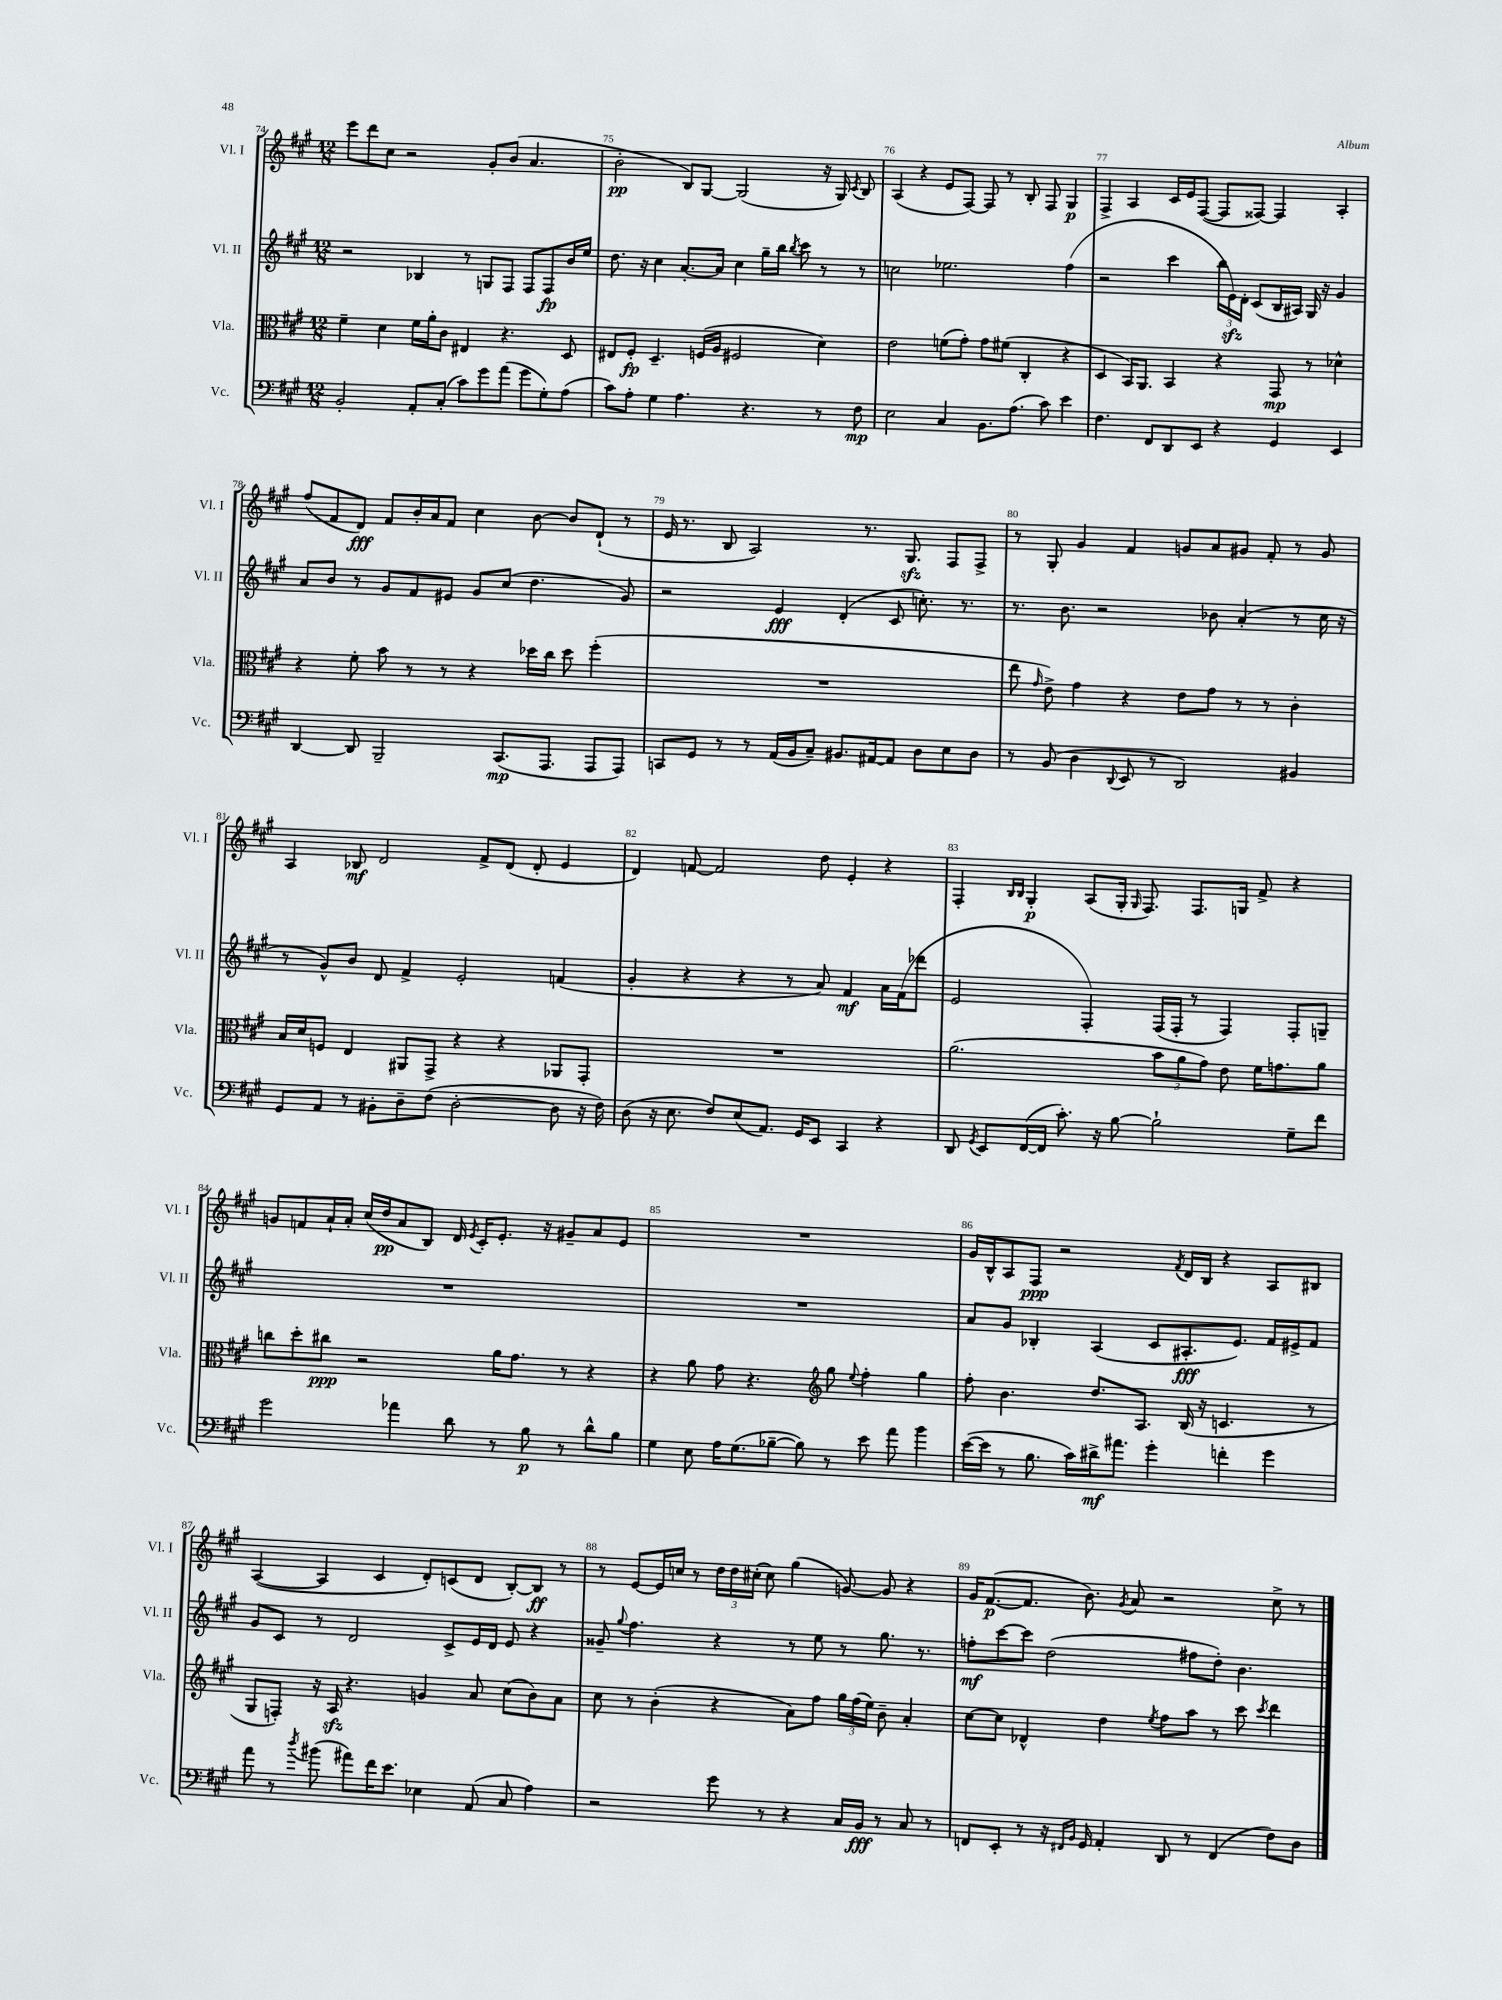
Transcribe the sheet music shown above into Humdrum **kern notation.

**kern	**dynam	**kern	**dynam	**kern	**dynam	**kern	**dynam
*part4	*part4	*part3	*part3	*part2	*part2	*part1	*part1
*staff4	*staff4	*staff3	*staff3	*staff2	*staff2	*staff1	*staff1
*I"Vc.	*	*I"Vla.	*	*I"Vl. II	*	*I"Vl. I	*
*I'Vc.	*	*I'Vla.	*	*I'Vl. II	*	*I'Vl. I	*
*clefF4	*	*clefC3	*	*clefG2	*	*clefG2	*
*k[f#c#g#]	*	*k[f#c#g#]	*	*k[f#c#g#]	*	*k[f#c#g#]	*
*M12/8	*	*M12/8	*	*M12/8	*	*M12/8	*
=74	=74	=74	=74	=74	=74	=74	=74
2BB'/	.	4f#~\	.	2r	.	8eee\L	.
.	.	.	.	.	.	8ddd\	.
.	.	4d\	.	.	.	8cc#\J	.
.	.	.	.	.	.	2r	.
8AA'/L	.	16f#\LL	.	4B-X/	.	.	.
.	.	16a'\J	.	.	.	.	.
(8C#'/J	.	8c#\J	.	.	.	.	.
8c#\L)	.	4E#X/	.	8r	.	.	.
8g#\	.	.	.	8Gn/L	.	8g#'/L	.
(8a\J	.	4.r	.	8F#/J	.	(8b/J	.
8g#\L	.	.	.	8F#/L	.	4.a/	.
8G#'\)	.	.	.	8F#/	fp	.	.
(8A\J	.	8D/	.	16b/L	.	.	.
.	.	.	.	16ee/JJ	.	.	.
=75	=75	=75	=75	=75	=75	=75	=75
8c#\L)	.	8E#X/L	.	8.dd\	.	2b'\	pp
8A'\J	.	8F#'/J	fp	.	.	.	.
.	.	.	.	16r	.	.	.
4G#\	.	4.D~/	.	4cc#\	.	.	.
4.A\	.	.	.	[8.a'/L	.	8B/L)	.
.	.	(16Fn/LL	.	.	.	[8G#/J	.
.	.	16A/JJ	.	16a/Jk]	.	.	.
.	.	2F#X/	.	4cc#\	.	(2G#/]	.
4.r	.	.	.	.	.	.	.
.	.	.	.	16gg#~\LL	.	.	.
.	.	.	.	16bb\JJ	.	.	.
.	.	.	.	8qbb/	.	.	.
.	.	.	.	8ccc#\	.	.	.
8r	.	4d\)	.	8r	.	16r	.
.	.	.	.	.	.	16G#/)	.
.	.	.	.	.	.	8qc#/	.
8F#\	mp	.	.	8r	.	8B/	.
=76	=76	=76	=76	=76	=76	=76	=76
2E\	.	2e\	.	2ccn\	.	(4A/	.
.	.	.	.	.	.	4r	.
4C#/	.	(8fn\L	.	2.ee-X\	.	8e/L	.
.	.	8g#'\J)	.	.	.	[8F#/J)	.
8.BB\L	.	8g#\L	.	.	.	8F#/]	.
.	.	(8f#X\J	.	.	.	8r	.
(8.A\J	.	.	.	.	.	.	.
.	.	4C#'/	.	.	.	8B'/	.
8c#\)	.	.	.	.	.	8F#/	.
4e\	.	4r	.	(4ff#\	.	4G#/	p
=77	=77	=77	=77	=77	=77	=77	=77
4.F#\	.	4D/	.	2r	.	4F#^/	.
.	.	16BB/KL)	.	.	.	4A/	.
.	.	8.AA/J	.	.	.	.	.
8FF#/L	.	.	.	.	.	.	.
8DD/	.	4BB/	.	4ccc#\	.	16c#/LL	.
.	.	.	.	.	.	16e/J	.
8EE/J	.	.	.	.	.	([8F#/J	.
4r	.	4r	.	24bb\LL	.	8F#/L]	.
.	.	.	.	24ezz\)	.	.	.
.	.	.	.	24d'\JJ	.	.	.
.	.	.	.	(8c#/L	.	[8F##X/J)	.
4GG#/	.	8GG#/	mp	16B/L	.	4F##/]	.
.	.	.	.	16A#X/JJ)	.	.	.
.	.	8r	.	16G#/	.	.	.
.	.	.	.	16r	.	.	.
4EE/	.	4d-X^^\	.	4g#/	.	4A'/	.
!!LO:LB:g=z
=78	=78	=78	=78	=78	=78	=78	=78
[4DD/	.	4r	.	8a/L	.	(8ff#/L	.
.	.	.	.	8b/J	.	8f#/	.
8DD/]	.	8f#'\	.	8r	.	8d/J)	fff
2BBB~/	.	8b\	.	8g#/L	.	8f#/L	.
.	.	8r	.	8f#/	.	16b'/L	.
.	.	.	.	.	.	16a/J	.
.	.	8r	.	8e#X/J	.	8f#/J	.
.	.	4r	.	8g#/L	.	4cc#\	.
(8.CC#/L	mp	.	.	(8cc#/J	.	.	.
.	.	16dd-X\LL	.	4.dd\	.	[8b\	.
8.AAA/J	.	16cc#\JJ	.	.	.	.	.
.	.	8dd-\	.	.	.	8b/L]	.
8AAA/L	.	(4ff#'\	.	.	.	(8d`/J	.
8AAA/J)	.	.	.	8g#/)	.	8r	.
=79	=79	=79	=79	=79	=79	=79	=79
8CCn/L	.	1.r	.	2r	.	16e/	.
.	.	.	.	.	.	8.r	.
8GG#/J	.	.	.	.	.	.	.
8r	.	.	.	.	.	8B/	.
8r	.	.	.	.	.	2A/)	.
(16AA/LL	.	.	.	4e/	fff	.	.
16BB/J	.	.	.	.	.	.	.
8C#~/J)	.	.	.	.	.	.	.
8.BB#X/L	.	.	.	(4d'/	.	.	.
.	.	.	.	.	.	8.r	.
[16AA#X/k	.	.	.	.	.	.	.
8AA#/J]	.	.	.	8c#/	.	.	.
.	.	.	.	.	.	8.G#zz/	.
8D\L	.	.	.	8.ccn'\)	.	.	.
8E\	.	.	.	.	.	8F#/L	.
.	.	.	.	8.r	.	.	.
8D\J	.	.	.	.	.	8F#^/J	.
=80	=80	=80	=80	=80	=80	=80	=80
8r	.	8ee\	.	8.r	.	8r	.
.	.	16qqg#/	.	.	.	.	.
(8BB/	.	8e^\)	.	.	.	8G#'/	.
.	.	.	.	8.b\	.	.	.
4D\	.	4g#\	.	.	.	4g#/	.
.	.	.	.	2r	.	.	.
8qqDD/	.	.	.	.	.	.	.
8EE/	.	4r	.	.	.	4f#/	.
8r	.	.	.	.	.	.	.
2DD/)	.	8e\L	.	.	.	8gn/L	.
.	.	8g#\J	.	8b-X\	.	8a/	.
.	.	8r	.	(4a'/	.	8g#X/J	.
.	.	8r	.	.	.	8f#'/	.
4BB#X/	.	4c#'\	.	8r	.	8r	.
.	.	.	.	16cc#\	.	8g#/	.
.	.	.	.	16r	.	.	.
!!LO:LB:g=z
=81	=81	=81	=81	=81	=81	=81	=81
8GG#/L	.	16B/LL	.	8r	.	4A/	.
.	.	16d/J	.	.	.	.	.
8AA/J	.	8Fn/J	.	8g#^^/L)	.	.	.
8r	.	4E/	.	8b/J	.	8B-X/	mf
8BB#X'\L	.	.	.	8d/	.	2d/	.
8D~\	.	8AA#X/L	.	4f#^/	.	.	.
(8F#\J	.	8GG#^/J	.	.	.	.	.
[2D'\	.	4r	.	2e'/	.	.	.
.	.	.	.	.	.	8f#^/L	.
.	.	4r	.	.	.	(8d/J	.
.	.	.	.	.	.	8d'/	.
8D\]	.	8AA-X/L	.	(4fn/	.	4e/	.
16r	.	8GG#'/J	.	.	.	.	.
16F#\)	.	.	.	.	.	.	.
=82	=82	=82	=82	=82	=82	=82	=82
(8D\	.	1.r	.	4g#'/	.	4d/)	.
16r	.	.	.	.	.	.	.
8.E\	.	.	.	.	.	.	.
.	.	.	.	4r	.	[8fn/	.
8F#/L)	.	.	.	.	.	2f/]	.
(8E/	.	.	.	4r	.	.	.
8.AA/J)	.	.	.	.	.	.	.
.	.	.	.	8r	.	.	.
16GG#/KL	.	.	.	.	.	.	.
8EE/J	.	.	.	8a/)	.	8dd\	.
4CC#/	.	.	.	4f#/	mf	4e'/	.
4r	.	.	.	16a\LL	.	4r	.
.	.	.	.	(16f#\J	.	.	.
.	.	.	.	8ddd-X'\J	.	.	.
=83	=83	=83	=83	=83	=83	=83	=83
8DD/	.	(2.a\	.	2e/	.	4F#'/	.
8qGG#/	.	.	.	.	.	.	.
8EE/L	.	.	.	.	.	.	.
.	.	.	.	.	.	16qqB/LL	.
.	.	.	.	.	.	16qqB/JJ	.
([16FF#/L	.	.	.	.	.	4G#'/	p
16FF#/JJ]	.	.	.	.	.	.	.
8.c#'\)	.	.	.	.	.	.	.
.	.	.	.	4F#'/)	.	(8A/L	.
16r	.	.	.	.	.	.	.
[8B\	.	.	.	.	.	16G#'/Jk	.
.	.	.	.	.	.	16qqG#/	.
.	.	.	.	.	.	8.F#/)	.
2B`\]	.	12b\L	.	(16F#/LL	.	.	.
.	.	.	.	16F#'/JJ	.	.	.
.	.	12a\	.	.	.	.	.
.	.	.	.	8r	.	8.F#/L	.
.	.	12g#\J)	.	.	.	.	.
.	.	8e\	.	4F#/)	.	.	.
.	.	.	.	.	.	16Gn/Jk	.
.	.	16f#\KL	.	.	.	8f#^/	.
.	.	8.gn\	.	.	.	.	.
8G#~\L	.	.	.	8F#'/L	.	4r	.
8f#\J	.	8a\J	.	8Gn~/J	.	.	.
!!LO:LB:g=z
=84	=84	=84	=84	=84	=84	=84	=84
2g#\	.	8ccn\L	.	1.r	.	8gn/L	.
.	.	8dd'\	.	.	.	8fn/	.
.	.	8cc#X\J	ppp	.	.	16a`/L	.
.	.	.	.	.	.	16a'/JJ	.
.	.	2r	.	.	.	(16cc#/LL	.
.	.	.	.	.	.	16dd/J	pp
4a-X\	.	.	.	.	.	8a/	.
.	.	.	.	.	.	8B/J)	.
8d\	.	.	.	.	.	16d/	.
.	.	.	.	.	.	8qe/	.
.	.	.	.	.	.	16c#'/KL	.
8r	.	16a\KL	.	.	.	8.e'/J	.
.	.	8.g#\J	.	.	.	.	.
8B\	p	.	.	.	.	.	.
.	.	.	.	.	.	16r	.
8r	.	8r	.	.	.	8g#X~/L	.
8d^^\L	.	4r	.	.	.	8a/	.
8B\J	.	.	.	.	.	8e/J	.
=85	=85	=85	=85	=85	=85	=85	=85
4G#\	.	4r	.	1.r	.	1.r	.
8E\	.	8a\	.	.	.	.	.
16A\KL	.	8g#\	.	.	.	.	.
(8.G#\	.	.	.	.	.	.	.
.	.	4.r	.	.	.	.	.
[8B-X~\J	.	.	.	.	.	.	.
8B-\])	.	.	.	.	.	.	.
*	*	*clefG2	*	*	*	*	*
8r	.	8gg#\	.	.	.	.	.
.	.	8qqee/	.	.	.	.	.
8e\	.	4ff#'\	.	.	.	.	.
8a\	.	.	.	.	.	.	.
4b\	.	4gg#\	.	.	.	.	.
=86	=86	=86	=86	=86	=86	=86	=86
([16e\LL	.	8ff#'\	.	8a/L	.	16g#/LL	.
16e\JJ]	.	.	.	.	.	16B^^/J	.
8r	.	4.b\	.	8g#/J	.	8A/	.
8.B\	.	.	.	4B-X'/	.	8F#/J	ppp
.	.	.	.	.	.	2r	.
16c#\LL)	.	.	.	.	.	.	.
16d#X^\J	mf	8.dd/L	.	(4A/	.	.	.
8.a#X\J	.	.	.	.	.	.	.
.	.	8.A/J	.	.	.	.	.
4g#'\	.	.	.	8c#/L	.	.	.
.	.	.	.	.	.	8qf#/	.
.	.	(16B/	.	8.A#X'/	fff	16d/LL	.
.	.	16r	.	.	.	16B/JJ	.
4fn'\	.	4.cn/	.	.	.	4r	.
.	.	.	.	8.e/J)	.	.	.
4g#\	.	.	.	16f#/LL	.	8A/L	.
.	.	.	.	16e#X^/J	.	.	.
.	.	8r	.	8f#/J	.	8B#X/J	.
!!LO:LB:g=z
=87	=87	=87	=87	=87	=87	=87	=87
8a\	.	8G#/L	.	8g#/L	.	([4A/	.
8r	.	8Fn'/J)	.	8c#/J	.	.	.
8qdd/	.	.	.	.	.	.	.
(8b#X\	.	16r	.	8r	.	4A/]	.
.	.	16Azz/	.	.	.	.	.
8a#X\L)	.	4.r	.	2d/	.	.	.
16f#\K	.	.	.	.	.	4c#/	.
8.e\J	.	.	.	.	.	.	.
4E-X\	.	4gn/	.	.	.	8d'/L)	.
.	.	.	.	8c#^/L	.	(8cn/	.
(8AA/	.	8a/	.	16e/L	.	8d/J	.
.	.	.	.	16d/JJ	.	.	.
8C#/	.	(8cc#\L	.	8e/	.	[8B'/L)	.
4A\)	.	8b\)	.	4r	.	8B/J]	ff
.	.	8a\J	.	.	.	8r	.
=88	=88	=88	=88	=88	=88	=88	=88
2r	.	8cc#\	.	8g##X~/	.	8r	.
.	.	.	.	8qqgg#/	.	.	.
.	.	8r	.	4.ff#\	.	[8e/L	.
.	.	(4b'\	.	.	.	16e/L]	.
.	.	.	.	.	.	16ccn/JJ	.
.	.	.	.	.	.	8r	.
8g#\	.	4r	.	4r	.	24dd\LL	.
.	.	.	.	.	.	24dd\	.
.	.	.	.	.	.	(24cc#X'\JJ	.
8r	.	.	.	.	.	8cc#\)	.
4r	.	8a\L)	.	8r	.	(4gg#\	.
.	.	8ff#\J	.	8ee\	.	.	.
16C#/LL	.	24gg#\LL	.	8r	.	[8gn/)	.
.	.	(24ff#\	.	.	.	.	.
16BB/JJ	fff	.	.	.	.	.	.
.	.	24ee\JJ)	.	.	.	.	.
8r	.	8b~\	.	8.gg#\	.	8g/]	.
8C#/	.	4a'/	.	.	.	4r	.
.	.	.	.	8.r	.	.	.
8r	.	.	.	.	.	.	.
=89	=89	=89	=89	=89	=89	=89	=89
8FFn/L	.	[8cc#\L	.	8ffn'\L	mf	16g#/KL	.
.	.	.	.	.	.	([8.f#/	p
8EE'/J	.	8cc#\J]	.	[8ccc#\	.	.	.
8r	.	4d-X^^/	.	8ccc#\J]	.	8.f#/J]	.
16r	.	.	.	(2dd\	.	.	.
16qqFF#X/LL	.	.	.	.	.	.	.
16qqBB/JJ	.	.	.	.	.	.	.
16GG#/	.	.	.	.	.	8.b\)	.
4AA'/	.	4dd\	.	.	.	.	.
.	.	.	.	.	.	8qg#/	.
.	.	.	.	.	.	8a/	.
.	.	8qee/	.	.	.	.	.
8DD/	.	8ff#\L	.	.	.	2r	.
8r	.	8aa\J	.	8ff#X\L	.	.	.
(4FF#/	.	8r	.	8dd'\J)	.	.	.
.	.	8ccc#\	.	4.b\	.	.	.
.	.	8qccc#/	.	.	.	.	.
8F#\L)	.	4ddd\	.	.	.	8cc#^\	.
8D\J	.	.	.	.	.	8r	.
==	==	==	==	==	==	==	==
*-	*-	*-	*-	*-	*-	*-	*-
